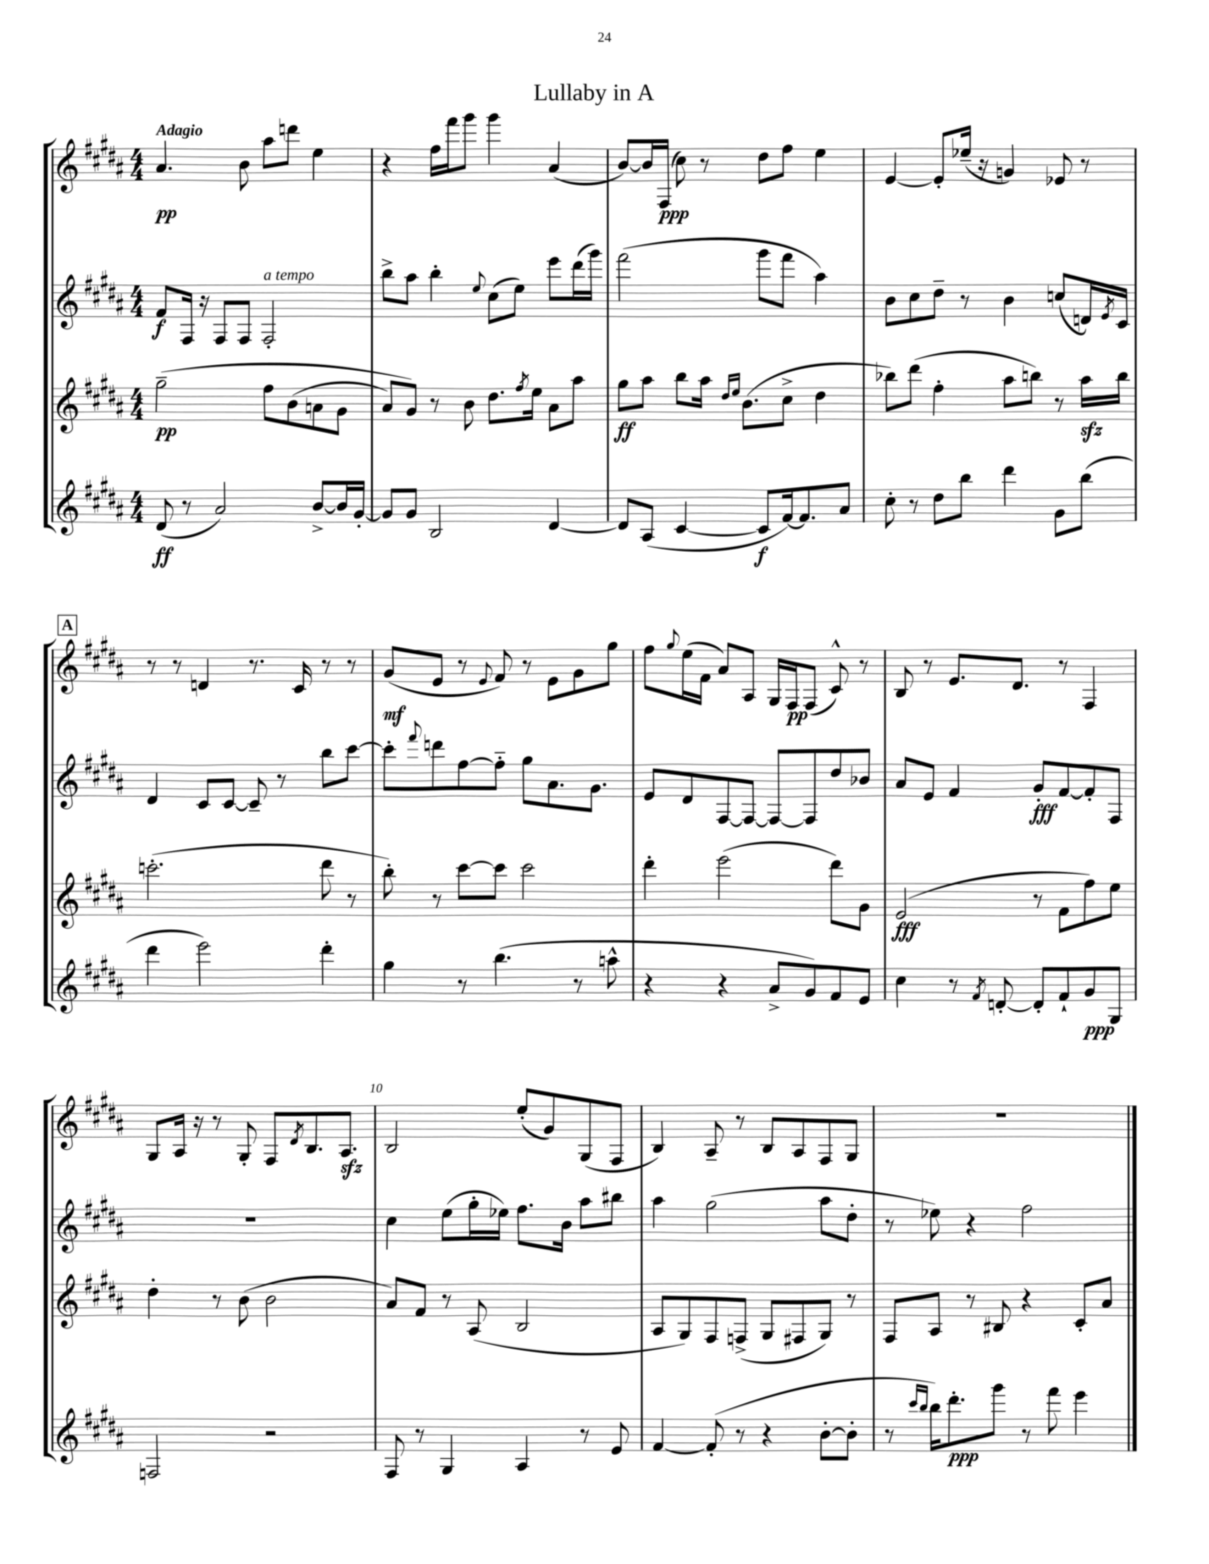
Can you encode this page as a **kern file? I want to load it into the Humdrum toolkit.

**kern	**kern	**kern	**kern
*staff4	*staff3	*staff2	*staff1
*clefG2	*clefG2	*clefG2	*clefG2
*k[f#c#g#d#a#]	*k[f#c#g#d#a#]	*k[f#c#g#d#a#]	*k[f#c#g#d#a#]
*M4/4	*M4/4	*M4/4	*M4/4
(8d#	&(2gg#~	8f#	4.a#
8r	.	16F#	.
.	.	16r	.
2a#)	.	8F#	.
.	.	8F#	8b
.	8ff#	2F#'	8aa#
.	(8b	.	8ddd
[8b^	8a	.	4ee
16b]	8g#	.	.
[16g#'	.	.	.
=	=	=	=
8g#]	8a#)	8bb^	4r
8g#	8g#&)	8aa#	.
2B	8r	4bb'	16ff#
.	.	.	16fff#
.	8b	.	8ggg#
.	.	8qqee	.
.	8.dd#	(8cc#	4ggg#
.	.	8ee)	.
.	8qff#	.	.
.	16ee	.	.
[4d#	8a#	8eee	(4a#
.	8aa#	(16ddd#	.
.	.	16ggg#)	.
=	=	=	=
8d#]	8gg#	(2fff#	[8b)
(8A#	8aa#	.	16b]
.	.	.	(16F#
[4c#	8bb	.	8cc#)
.	16aa#	.	8r
.	16qqdd#	.	.
.	16qqee	.	.
.	(8.b	.	.
8c#]	.	8ggg#	8dd#
[16f#)	8cc#^	8fff#	8ff#
8.f#]	.	.	.
.	4dd#	4aa#)	4ee
8a#	.	.	.
=	=	=	=
8cc#'	8bb-)	8b	[4e
8r	(8ddd#	8cc#	.
8dd#	4ff#'	8dd#~	8e']
8bb	.	8r	(16ee-~
.	.	.	16r
4ddd#	8aa#	4b	4g)
.	8bb)	.	.
8g#	8r	(8cc	8e-
(8bb	16aa#	16d)	8r
.	.	8qe	.
.	16bb	16c#	.
=	=	=	=
4ddd#	(2.ccc'	4d#	8r
.	.	.	8r
2eee)	.	8c#	4d
.	.	[8c#	.
.	.	8c#~]	8.r
.	.	8r	.
.	.	.	16c#
4ddd#'	8ddd#	8bb	8r
.	8r	[8ccc#	8r
=	=	=	=
4gg#	8bb')	8ccc#']	(8g#
.	.	8qqfff#	.
.	8r	8ddd	8e
8r	[8ccc#	[8ff#	8r
.	.	.	8qqe
(4.bb	8ccc#]	8ff#'~]	8f#)
.	2ccc#	8gg#	8r
.	.	8.a#	8e
8r	.	.	8g#
.	.	8.g#	.
8aa^^	.	.	8gg#
=	=	=	=
4r	4ddd#'	8e	8ff#
.	.	.	8qqgg#
.	.	8d#	(16ee
.	.	.	16f#
4r	(2eee	[8F#	8a#)
.	.	8F#_	8A#
8a#^	.	8F#_	16G#
.	.	.	16F#
8g#)	.	8F#]	(8F#
8f#	8ddd#)	8dd#	8c#^^)
8e	8g#	8b-	8r
=	=	=	=
4cc#	(2e	8a#	8B
.	.	8e	8r
8r	.	4f#	8.e
8qf#	.	.	.
[8d'	.	.	.
.	.	.	8.d#
8d']	8r	8g#'	.
8f#`	8f#	[8f#	8r
8g#	8ff#)	8f#']	4F#
8G#	8ee	8F#	.
=	=	=	=
2F	4dd#'	1r	8G#
.	.	.	16A#
.	.	.	16r
.	8r	.	8r
.	(8b	.	8G#'
2r	2b	.	8F#
.	.	.	8qd#
.	.	.	8.B
.	.	.	8.A#
=	=	=	=
8F#	8a#)	4cc#	2B
8r	8f#	.	.
4G#	8r	(8ee	.
.	(8A#	16gg#'	.
.	.	16ee-)	.
4A#	2B	8.ff#	(8ee'
.	.	.	8g#)
.	.	16b	.
8r	.	8aa#	(8G#
8e	.	8bb#	8F#
=	=	=	=
[4f#	8A#	4aa#	4B)
.	8G#)	.	.
(8f#']	8F#	(2gg#	8A#~
8r	(8F^	.	8r
4r	8G#	.	8B
.	8F#	.	8A#
[8b'	8G#)	8aa#	8F#
8b']	8r	8dd#'	8G#
=	=	=	=
8r	8F#	8r	1r
16qqccc#	.	.	.
16qqbb	.	.	.
16bb)	8A#	8ee-)	.
8.ddd#'	.	.	.
.	8r	4r	.
8ggg#	8B#	.	.
8r	4r	2ff#	.
8fff#	.	.	.
4eee	8c#'	.	.
.	8a#	.	.
==	==	==	==
*-	*-	*-	*-
